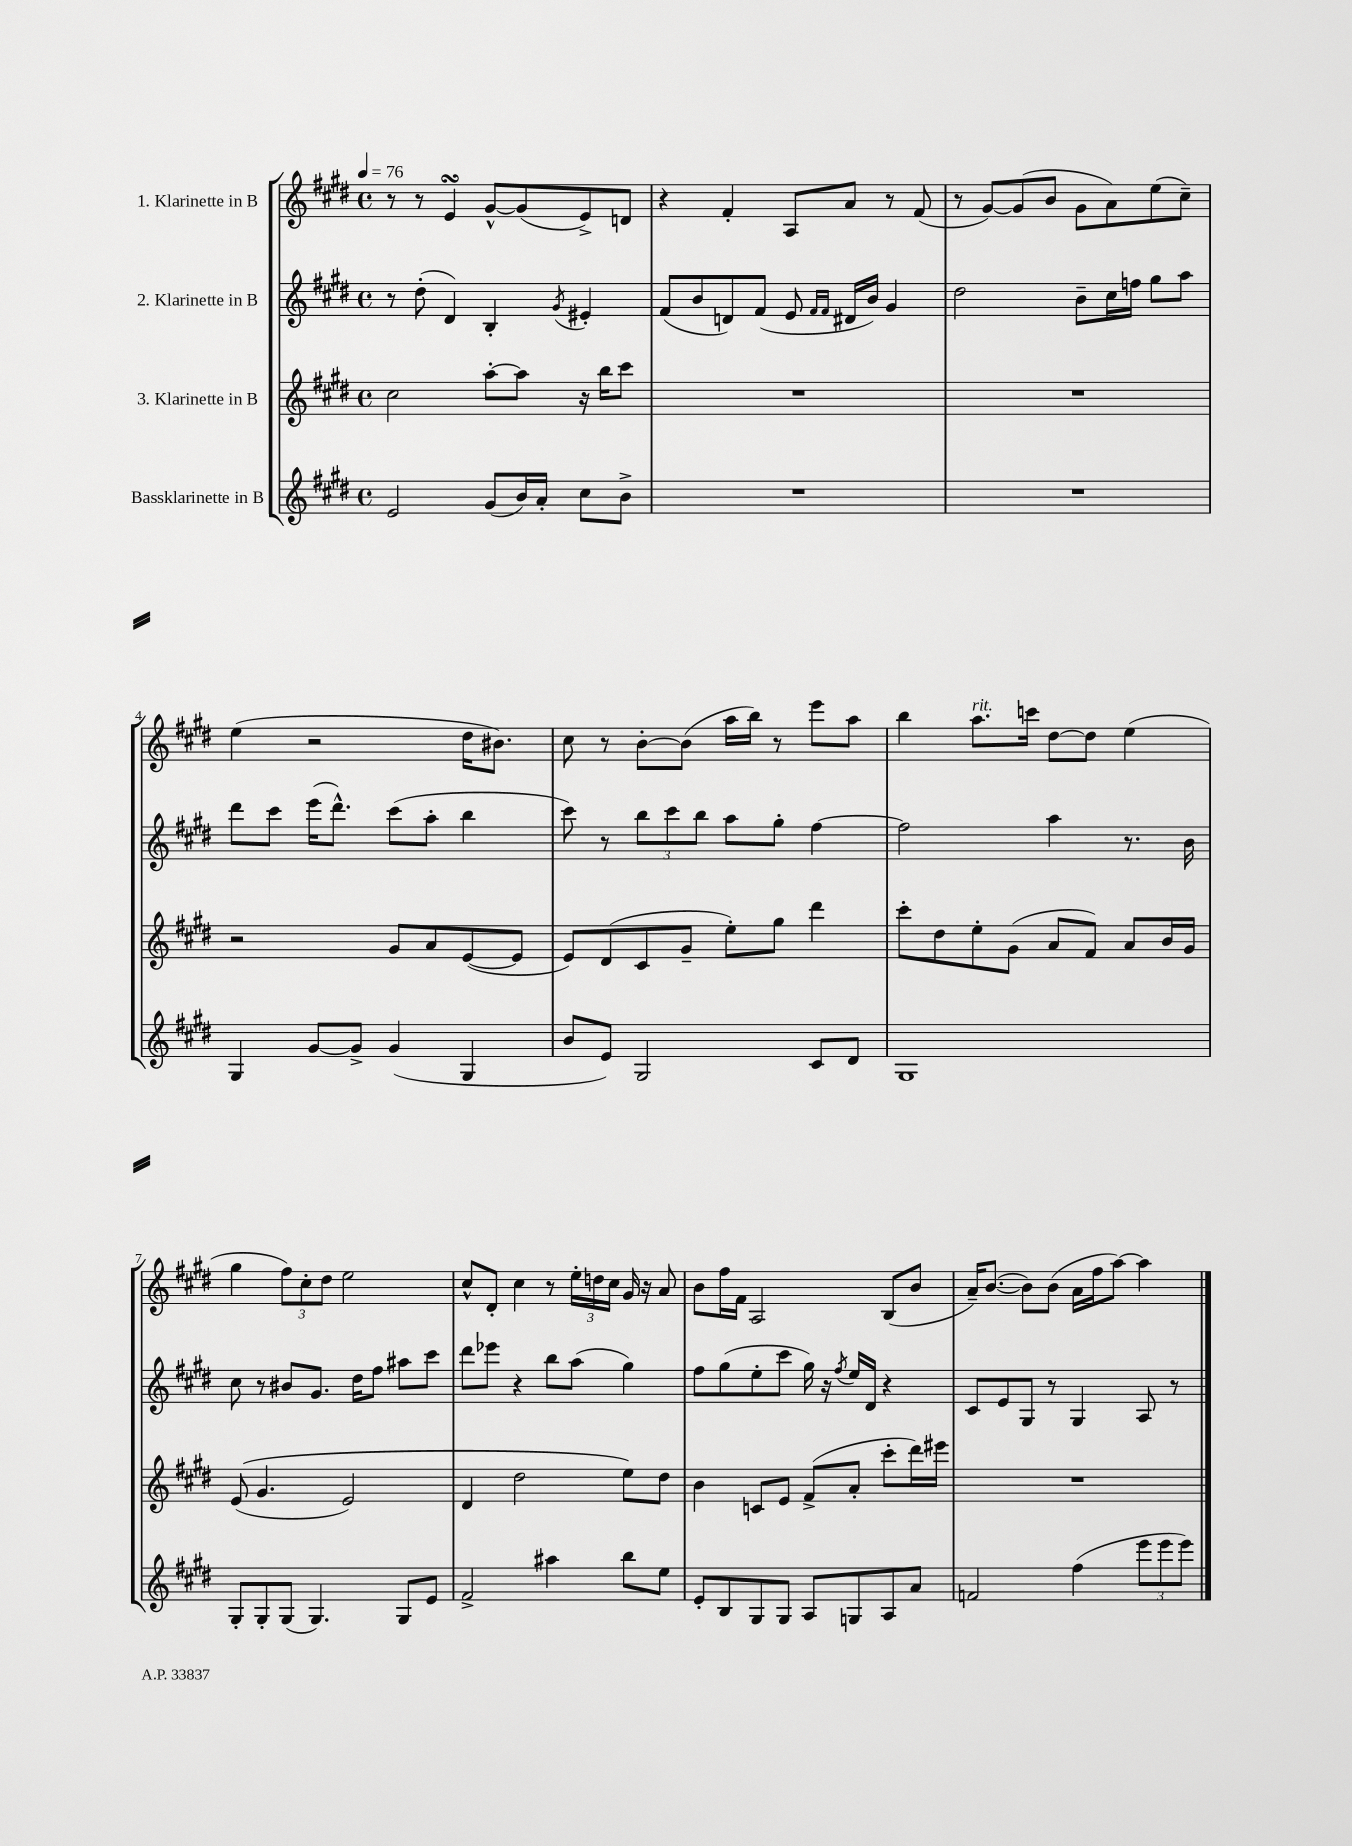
<<
\new StaffGroup <<
\new Staff = "s0" \with { instrumentName = "1. Klarinette in B" } {
    \clef treble \key e \major \defaultTimeSignature \time 4/4 \tempo 4 = 76
    r8 r8 e'4\turn gis'8~-^ gis'8( e'8->) d'8 |
    r4 fis'4-. a8 a'8 r8 fis'8( |
    r8 gis'8~) gis'8( b'8 gis'8 a'8) e''8( cis''8--) |
    e''4( r2 dis''16 bis'8.) |
    cis''8 r8 b'8~-. b'8( a''16 b''16) r8 e'''8 a''8 |
    b''4 a''8.^\markup { \italic "rit." } c'''16 dis''8~ dis''8 e''4( |
    gis''4 \tuplet 3/2 { fis''8) cis''8-. dis''8 } e''2 |
    cis''8-^ dis'8-. cis''4 r8 \tuplet 3/2 { e''16-. d''16 cis''16 } gis'16 r16 a'8 |
    b'8 fis''16 fis'16 a2 b8( b'8 |
    a'16--) b'8.~( b'8) b'8( a'16 fis''16 a''8~) a''4 \bar "|." |
}
\new Staff = "s1" \with { instrumentName = "2. Klarinette in B" } {
    \clef treble \key e \major \defaultTimeSignature \time 4/4
    r8 dis''8-.( dis'4) b4-. \acciaccatura { gis'8 } eis'4-. |
    fis'8( b'8 d'8) fis'8( e'8 \grace { fis'16 fis'16 } dis'16 b'16) gis'4 |
    dis''2 b'8-- cis''16 f''16 gis''8 a''8 |
    dis'''8 cis'''8 e'''16( dis'''8.-^) cis'''8( a''8-. b''4 |
    cis'''8) r8 \tuplet 3/2 { b''8 cis'''8 b''8 } a''8 gis''8-. fis''4~ |
    fis''2 a''4 r8. b'16 |
    cis''8 r8 bis'8 gis'8. dis''16 fis''8 ais''8 cis'''8 |
    dis'''8 ees'''8 r4 b''8 a''8( gis''4) |
    fis''8 gis''8( e''8-. cis'''8 gis''16) r16 \acciaccatura { fis''8 } e''16 dis'16 r4 |
    cis'8 e'8 gis8 r8 gis4 a8 r8 \bar "|." |
}
\new Staff = "s2" \with { instrumentName = "3. Klarinette in B" } {
    \clef treble \key e \major \defaultTimeSignature \time 4/4
    cis''2 a''8~-. a''8 r16 b''16 cis'''8 |
    R1 |
    R1 |
    r2 gis'8 a'8 e'8~( e'8 |
    e'8) dis'8( cis'8 gis'8-- e''8-.) gis''8 dis'''4 |
    cis'''8-. dis''8 e''8-. gis'8( a'8 fis'8) a'8 b'16 gis'16 |
    e'8(\( gis'4. e'2) |
    dis'4 dis''2 e''8\) dis''8 |
    b'4 c'8 e'8 fis'8->( a'8-. cis'''8-. dis'''16) eis'''16 |
    R1 \bar "|." |
}
\new Staff = "s3" \with { instrumentName = "Bassklarinette in B" } {
    \clef treble \key e \major \defaultTimeSignature \time 4/4
    e'2 gis'8( b'16) a'16-. cis''8 b'8-> |
    R1 |
    R1 |
    gis4 gis'8~ gis'8-> gis'4( gis4 |
    b'8 e'8) gis2 cis'8 dis'8 |
    gis1 |
    gis8-. gis8-. gis8( gis4.) gis8 e'8 |
    fis'2-> ais''4 b''8 e''8 |
    e'8-. b8 gis8 gis8 a8 g8 a8 a'8 |
    f'2 fis''4( \tuplet 3/2 { e'''8 e'''8 e'''8) } \bar "|." |
}
>>
>>
